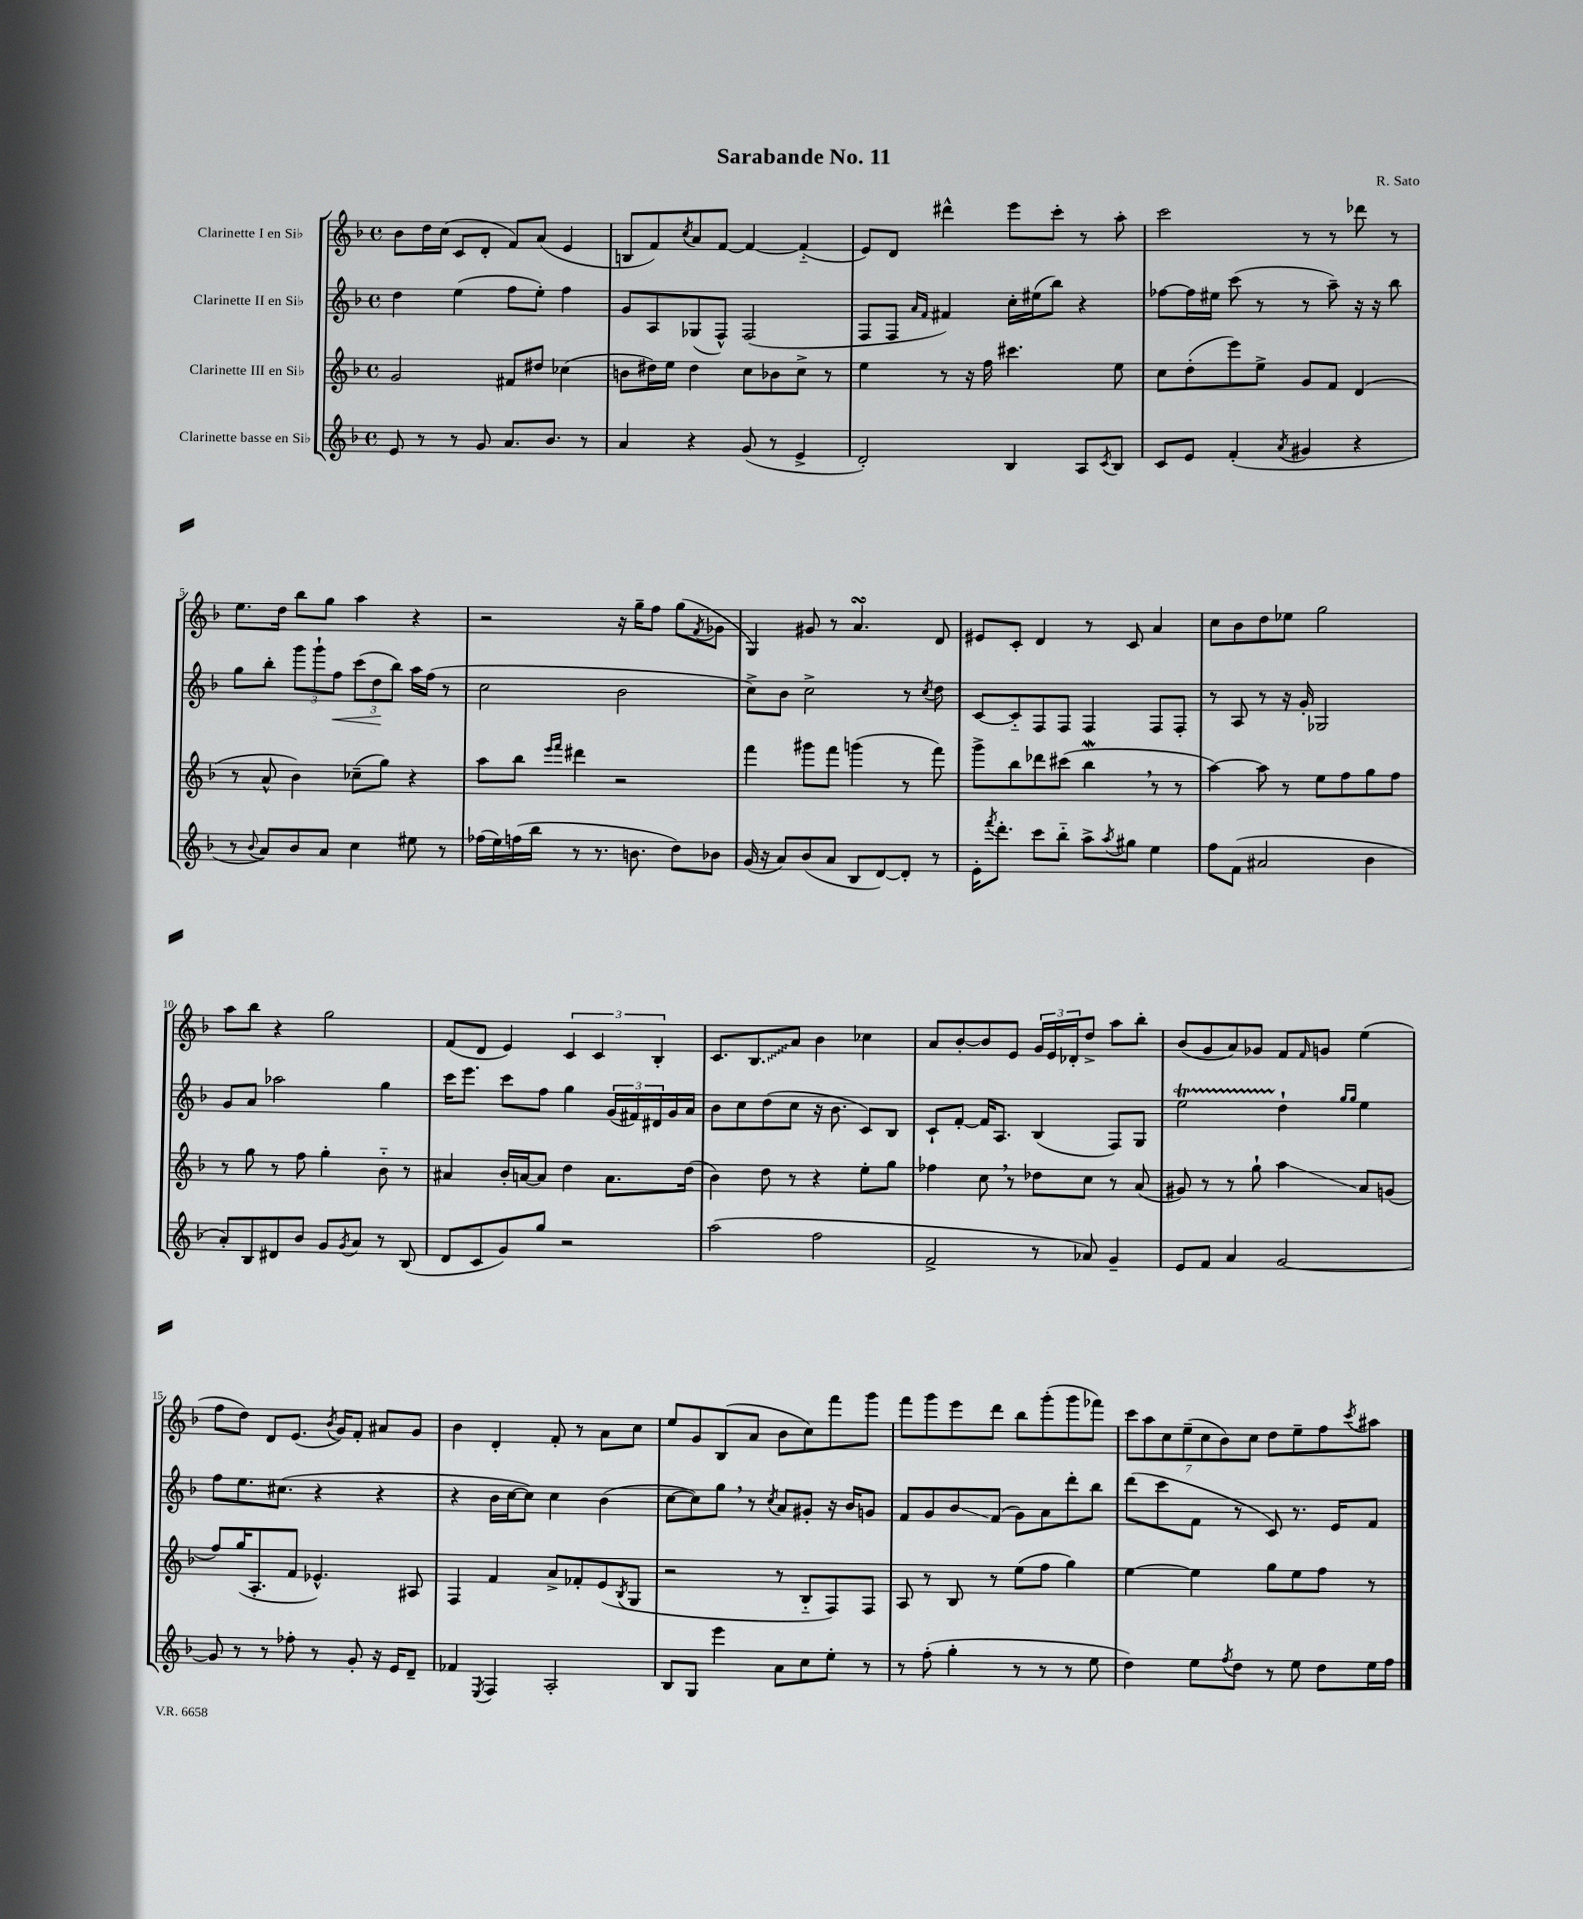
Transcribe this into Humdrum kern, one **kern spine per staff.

**kern	**kern	**kern	**kern
*staff4	*staff3	*staff2	*staff1
*clefG2	*clefG2	*clefG2	*clefG2
*k[b-]	*k[b-]	*k[b-]	*k[b-]
*M4/4	*M4/4	*M4/4	*M4/4
*met(c)	*met(c)	*met(c)	*met(c)
8e	2g	4dd	8b-
8r	.	.	16dd
.	.	.	(16cc
8r	.	(4ee	8c
8g	.	.	8d'
8.a	8f#	8ff	8f)
.	8dd#	8ee')	(8a
8.b-	.	.	.
.	(4cc-	4ff	4e
8r	.	.	.
=	=	=	=
4a	8b	8g	8B
.	16dd#)	8A	8f)
.	16ee	.	.
.	.	.	8qcc
4r	4dd#	(8G-	8a
.	.	8F^^)	[8f
(8g	8cc	(2F	4f_
8r	8b-	.	.
4e^	8cc^	.	(4f'~]
.	8r	.	.
=	=	=	=
2d')	4ee	8F	8e)
.	.	8F	8d
.	.	16qqa	.
.	.	16qqf	.
.	8r	4f#)	4ddd#^^
.	16r	.	.
.	16ff	.	.
4B-	4.ccc#	16cc'	8eee
.	.	(16ee#	.
.	.	8bb-)	8ccc'
8A	.	4r	8r
8qc	.	.	.
8B-	8ee	.	8aa'
=	=	=	=
8c	8cc	[8ff-	2ccc
8e	(8dd'	16ff-]	.
.	.	16ee#	.
(4f'	8eee)	(8ccc	.
.	8ee^	8r	.
8qa	.	.	.
4g#	8g	8r	8r
.	8f	8aa~)	8r
4r	(4d	16r	8ddd-
.	.	16r	.
.	.	8bb-	8r
=	=	=	=
8r	8r	8gg	8.ee
8qqb-	.	.	.
8a)	8a^^	8bb-'	.
.	.	.	16dd
8b-	4b-)	12ggg	8bb-
.	.	12ggg`	.
8a	.	.	8gg
.	.	12ff	.
4cc	(8cc-~	(12ccc	4aa
.	.	12dd	.
.	8gg)	.	.
.	.	12bb-)	.
8ee#	4r	16aa	4r
.	.	(16ff	.
8r	.	8r	.
=	=	=	=
(16ff-	8aa	2cc	2r
16ee)	.	.	.
(16ff	8bb-	.	.
16bb-	.	.	.
.	16qqeee	.	.
.	16qqfff	.	.
8r	4ddd#	.	.
8.r	.	.	.
.	2r	2b-	16r
8.b	.	.	16gg~
.	.	.	8ff
8dd)	.	.	(8gg
.	.	.	8qf
8b-	.	.	8g-
=	=	=	=
(16g	4fff	8cc^)	4G)
16r	.	.	.
8a)	.	8b-	.
(8b-	8ggg#	2cc^	8g#
8a	8fff	.	8r
8B-	(4ggg	.	4.a
[8d)	.	.	.
8d']	8r	8r	.
.	.	8qcc	.
8r	8fff)	8dd	8d
=	=	=	=
16e'	8ggg^	[8c	8e#
8qfff	.	.	.
8.ddd'	.	.	.
.	8bb-	8c'~]	8c'
8ccc	8ddd-	8F	4d
8bb-'~	(8ccc#	8F	.
8aa^	4bb-	4F	8r
8qaa	.	.	.
8gg#	.	.	8c
4ee	8r	8F	4a
.	8r	8F'	.
=	=	=	=
8ff	[4aa)	8r	8cc
(8f	.	8A	8b-
2a#	8aa]	8r	8dd
.	8r	16r	8ee-
.	.	16g'	.
.	8ee	2G-	2gg
.	8ff	.	.
4b-	8gg	.	.
.	8ff	.	.
=	=	=	=
8a')	8r	8g	8aa
8B-	8gg	8a	8bb-
8d#	8r	2aa-	4r
8b-	8ff	.	.
8g	4gg'	.	2gg
8qg	.	.	.
8a	.	.	.
8r	8b-'~	4gg	.
(8B-	8r	.	.
=	=	=	=
8d	4a#	16ccc	(8f
.	.	8.eee	.
8c	.	.	8d
8g)	16b-'	8ccc	4e)
.	[16a	.	.
8gg	8a]	8ff	.
2r	4dd	4gg	6c
.	.	.	6c
.	8.a	(24g	.
.	.	24f#)	.
.	.	24d#	6B-'
.	.	16g	.
.	(16dd	16a	.
=	=	=	=
(2aa	4b-)	8b-	8.c
.	.	8cc	.
.	.	.	8.B-
.	8dd	(8dd	.
.	8r	8cc	8a
2ff	4r	16r	4b-
.	.	8.b-	.
.	8ee'	8c)	4cc-
.	8gg	8B-	.
=	=	=	=
2f^	4ff-	8c`	8a
.	.	[8f'	[8b-'
.	8cc	16f]	8b-]
.	.	8.A	.
.	8r	.	8e
8r	8dd-	(4B-	24g
.	.	.	24e
.	.	.	24d-'
8a-)	8cc	.	8dd^
4g~	8r	8F)	8aa
.	(8a	8G	8bb-'
=	=	=	=
8e	8g#)	2ee	(8b-
8f	8r	.	8g
4a	8r	.	8a)
.	8gg`	.	8g-
[2g	4aa	4dd`	8f
.	.	.	16qqf
.	.	.	8g
.	.	16qqgg	.
.	.	16qqgg	.
.	8a	4ee	(4ee
.	(8g	.	.
=	=	=	=
8g]	8ff)	8ff	8ff
8r	(16gg	8.ee	8dd)
.	8.A'	.	.
8r	.	.	8d
.	.	(8.cc#	.
8ff-'	8f	.	(8.e
8r	4.e-^^)	4r	.
.	.	.	8qb-
.	.	.	16g)
8g'	.	.	8f'
16r	.	4r	8a#
16e	.	.	.
8d~	8A#	.	8g
=	=	=	=
4f-	4F	4r	4b-
8qE	.	.	.
4F	4f	16b-	4d'
.	.	[16cc	.
.	.	8cc])	.
2A'	8a^	4cc	8f'
.	8f-'	.	8r
.	(8e	(4b-	8a
.	8qB-	.	.
.	8G	.	8cc
=	=	=	=
8B-	2r	[8cc	8ee
8G	.	8cc])	8g
4eee	.	8gg	(8B-
.	.	8r	8a
.	.	8qcc	.
8a	8r	8a	8b-
8cc	8B-'~	8g#'	8cc)
8ee'	8F)	16r	8fff
.	.	16b-	.
8r	8F	8g	8ggg
=	=	=	=
8r	8A	8f	8fff
(8ff'	8r	8g	8ggg
4gg'	8B-	8b-	8eee
.	8r	(8f	8ddd
8r	(8ee	8g)	8bb-
8r	8ff	8a	(8ggg'
8r	4gg)	8ddd'	8ggg
8ee	.	8bb-	8fff-)
=	=	=	=
4dd)	[4ee	(8ddd	14ccc
.	.	.	14aa
.	.	8ccc	.
.	.	.	14cc
.	.	.	(14ee~
8ee	4ee]	8f	.
.	.	.	14cc
.	.	.	14b-)
8qff	.	.	.
8dd	.	8r	.
.	.	.	14cc
8r	8gg	8c)	8dd
8ee	8ee	8.r	8ee~
8dd	8ff	.	8ff
.	.	16e	.
.	.	.	8qccc
16ee	8r	8f	8aa#
16ff	.	.	.
==	==	==	==
*-	*-	*-	*-
